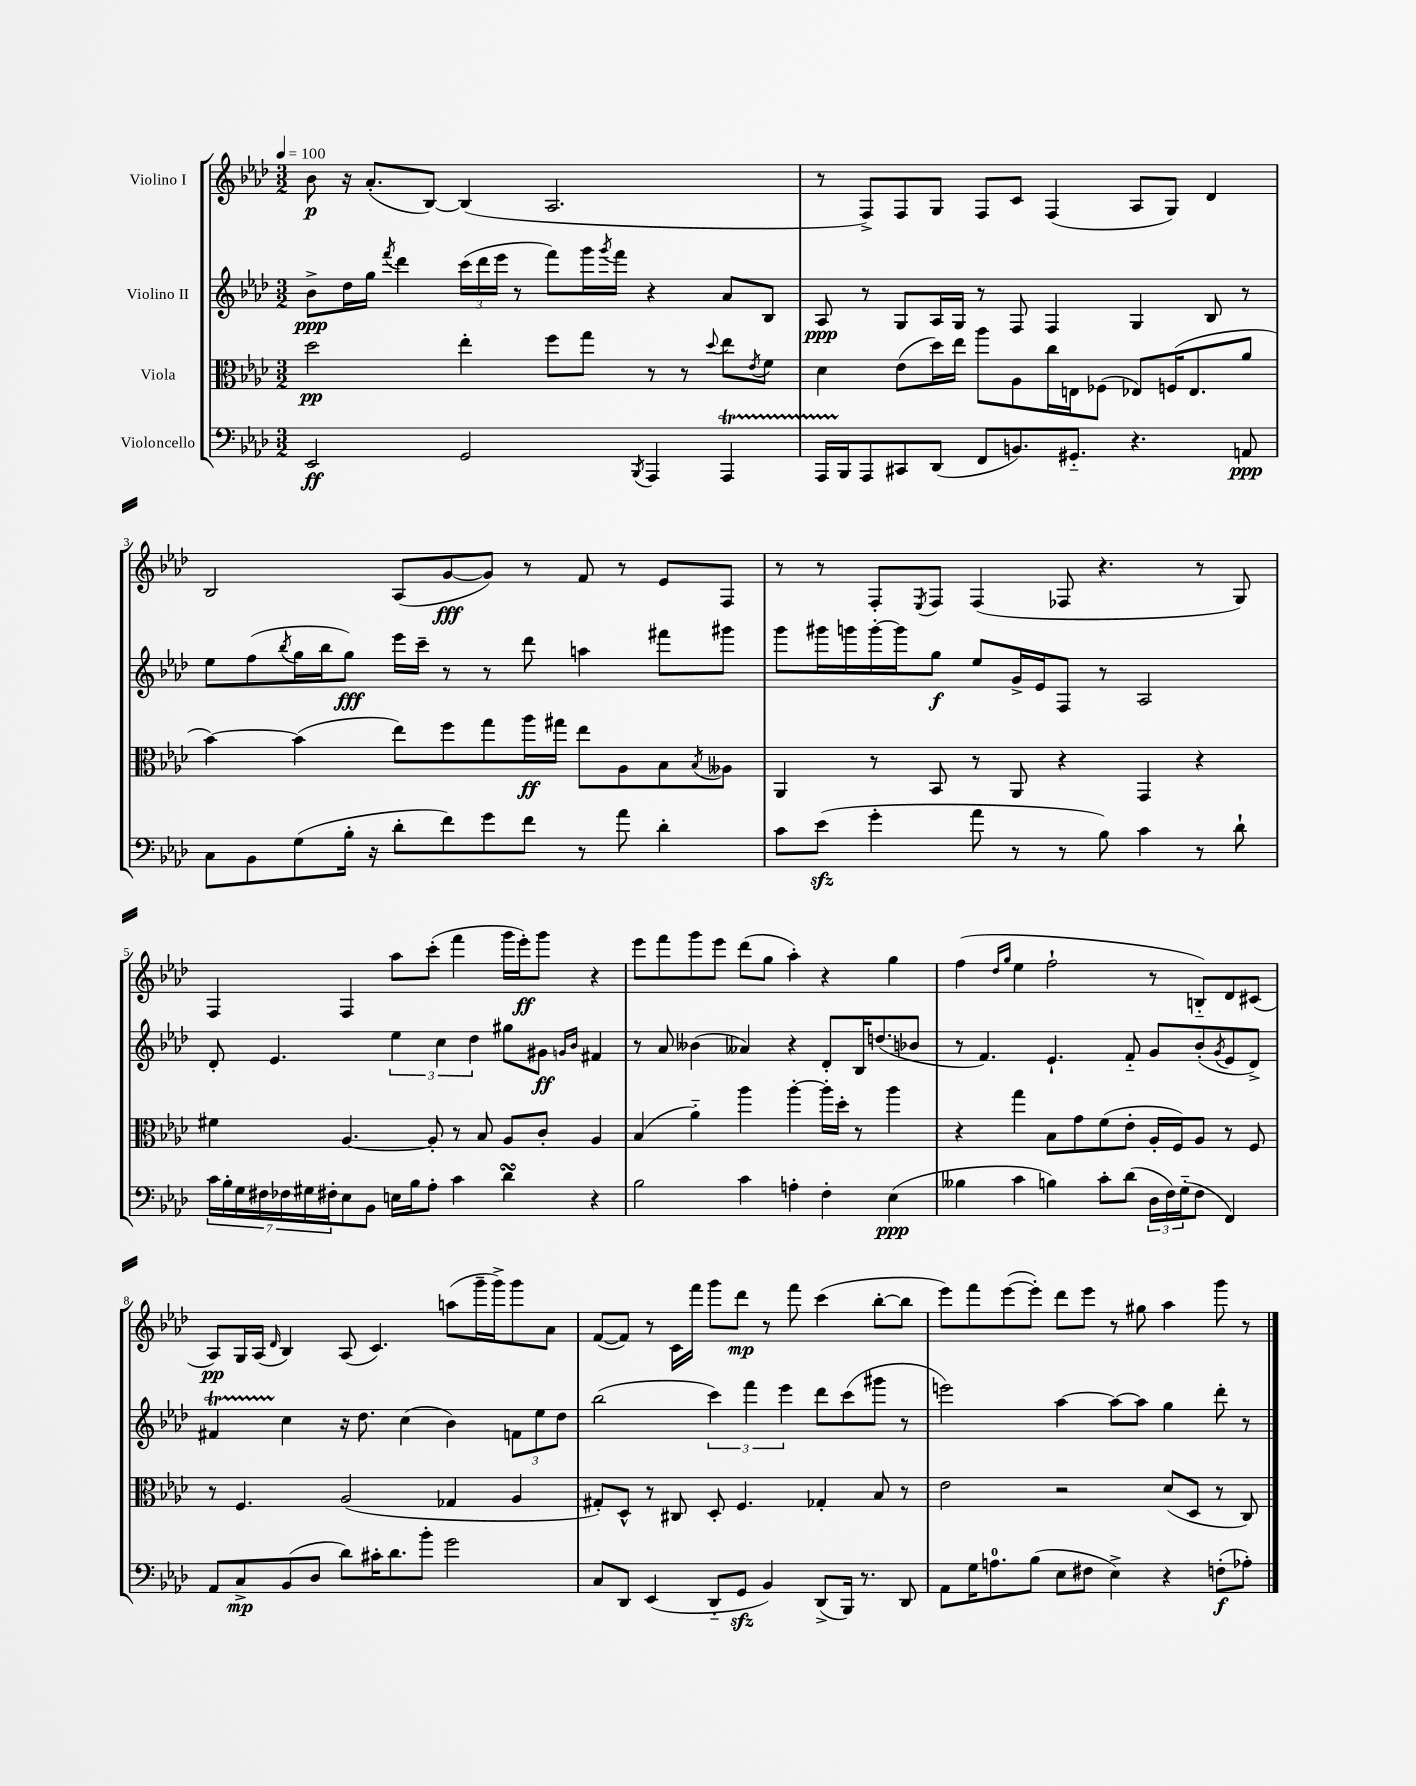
<<
\new StaffGroup <<
\new Staff = "s0" \with { instrumentName = "Violino I" } {
    \clef treble \key aes \major \numericTimeSignature \time 3/2 \tempo 4 = 100
    bes'8\p r16 aes'8.-.( bes8~) bes4( aes2. |
    r8 f8->) f8 g8 f8 c'8 f4( aes8 g8) des'4 |
    bes2 aes8( g'8~\fff g'8) r8 f'8 r8 ees'8 f8 |
    r8 r8 f8-. \acciaccatura { ees8 } f8 f4( fes8 r4. r8 g8) |
    f4 f4 aes''8 c'''8-.( f'''4 g'''16 ees'''16-.\ff) g'''8 r4 |
    ees'''8 f'''8 g'''8 ees'''8 des'''8( g''8 aes''4-.) r4 g''4 |
    f''4( \grace { des''16 g''16 } ees''4 f''2-! r8 b8-_) des'8 cis'8( |
    aes8\pp) g16 aes16( \grace { des'16 } bes4) aes8( c'4.) a''8( g'''16-- g'''16->) g'''8 aes'8 |
    f'8~( f'8) r8 c'16 f'''16 g'''8 des'''8\mp r8 f'''8 c'''4( bes''8~-. bes''8 |
    ees'''8) f'''8 ees'''8~( ees'''8-.) des'''8 ees'''8 r8 gis''8 aes''4 g'''8 r8 \bar "|." |
}
\new Staff = "s1" \with { instrumentName = "Violino II" } {
    \clef treble \key aes \major \numericTimeSignature \time 3/2
    bes'8->\ppp des''16 g''16 \acciaccatura { f'''8 } des'''4 \tuplet 3/2 { c'''16( des'''16 ees'''16 } r8 f'''8) g'''16 \acciaccatura { g'''8 } f'''16 r4 aes'8 bes8 |
    aes8\ppp r8 g8 aes16 g16 r8 f8 f4 g4 bes8 r8 |
    ees''8 f''8( \acciaccatura { bes''8 } g''16 bes''16 g''8\fff) ees'''16 c'''16-- r8 r8 des'''8 a''4 fis'''8 gis'''8 |
    g'''8 gis'''16 g'''16 g'''16~-. g'''16 g''8\f ees''8 g'16-> ees'16 f8 r8 aes2 |
    des'8-. ees'4. \tuplet 3/2 { ees''4 c''4 des''4 } gis''8 gis'8\ff \grace { g'16 bes'16 } fis'4 |
    r8 aes'8 beses'4( aeses'4) r4 des'8-. bes16 d''8.( bes'8 |
    r8 f'4.) ees'4.-! f'8-_ g'8 bes'8-.( \acciaccatura { g'8 } ees'8 des'8->) |
    fis'4\startTrillSpan c''4\stopTrillSpan r16 des''8. c''4( bes'4) \tuplet 3/2 { f'8 ees''8 des''8 } |
    bes''2( \tuplet 3/2 { c'''4) f'''4 ees'''4 } des'''8 c'''8( gis'''8 r8 |
    e'''2) aes''4~ aes''8~ aes''8 g''4 des'''8-. r8 \bar "|." |
}
\new Staff = "s2" \with { instrumentName = "Viola" } {
    \clef alto \key aes \major \numericTimeSignature \time 3/2
    des''2\pp ees''4-. f''8 g''8 r8 r8 \appoggiatura { des''8 } ees''8 \acciaccatura { ees'8 } f'8 |
    des'4 ees'8( des''16) ees''16 aes''8 aes8 c''16 e16 fes8( ees8) f16( ees8. aes'8 |
    bes'4~) bes'4( ees''8) f''8 g''8 aes''16\ff gis''16 ees''8 aes8 bes8 \acciaccatura { bes8 } aeses8 |
    aes,4 r8 bes,8 r8 aes,8 r4 g,4 r4 |
    fis'4 aes4.~ aes8-. r8 bes8 aes8 c'8-. aes4 |
    bes4( aes'4-_) aes''4 aes''4~-. aes''16-. des''16-. r8 aes''4 |
    r4 g''4 bes8 g'8 f'8( ees'8-. aes16-. f16) aes8 r8 f8 |
    r8 f4. aes2( ges4 aes4 |
    gis8-.) des8-^ r8 cis8 des8-. f4. ges4-. bes8 r8 |
    ees'2 r2 des'8( des8 r8 c8) \bar "|." |
}
\new Staff = "s3" \with { instrumentName = "Violoncello" } {
    \clef bass \key aes \major \numericTimeSignature \time 3/2
    ees,2\ff g,2 \acciaccatura { bes,,8 } aes,,4 aes,,4\startTrillSpan |
    aes,,16 bes,,16\stopTrillSpan aes,,8 cis,8 des,8( f,8 b,8.) gis,8.-_ r4. a,8\ppp |
    c8 bes,8 g8( bes16-. r16 des'8-. f'8) g'8 f'8 r8 aes'8 des'4-. |
    c'8 ees'8\sfz( g'4-. aes'8 r8 r8 bes8) c'4 r8 des'8-! |
    \tuplet 7/4 { c'16 bes16-. g16 fis16 fes16 gis16 fis16-. } ees8 bes,8 e16 bes16 aes8-. c'4 des'4\turn r4 |
    bes2 c'4 a4-. f4-. ees4\ppp( |
    beses4 c'4 b4) c'8-. des'8( \tuplet 3/2 { des16 f16) g16-_( } f8 f,4) |
    aes,8 c8->\mp bes,8( des8 des'8) cis'16-. des'8. bes'8-. g'2 |
    c8 des,8 ees,4( des,8-_ g,8\sfz bes,4) des,8->( bes,,16) r8. des,8 |
    aes,8 g16 a8.-0 bes8( ees8 fis8 ees4->) r4 f8-.\f( aes8-.) \bar "|." |
}
>>
>>
